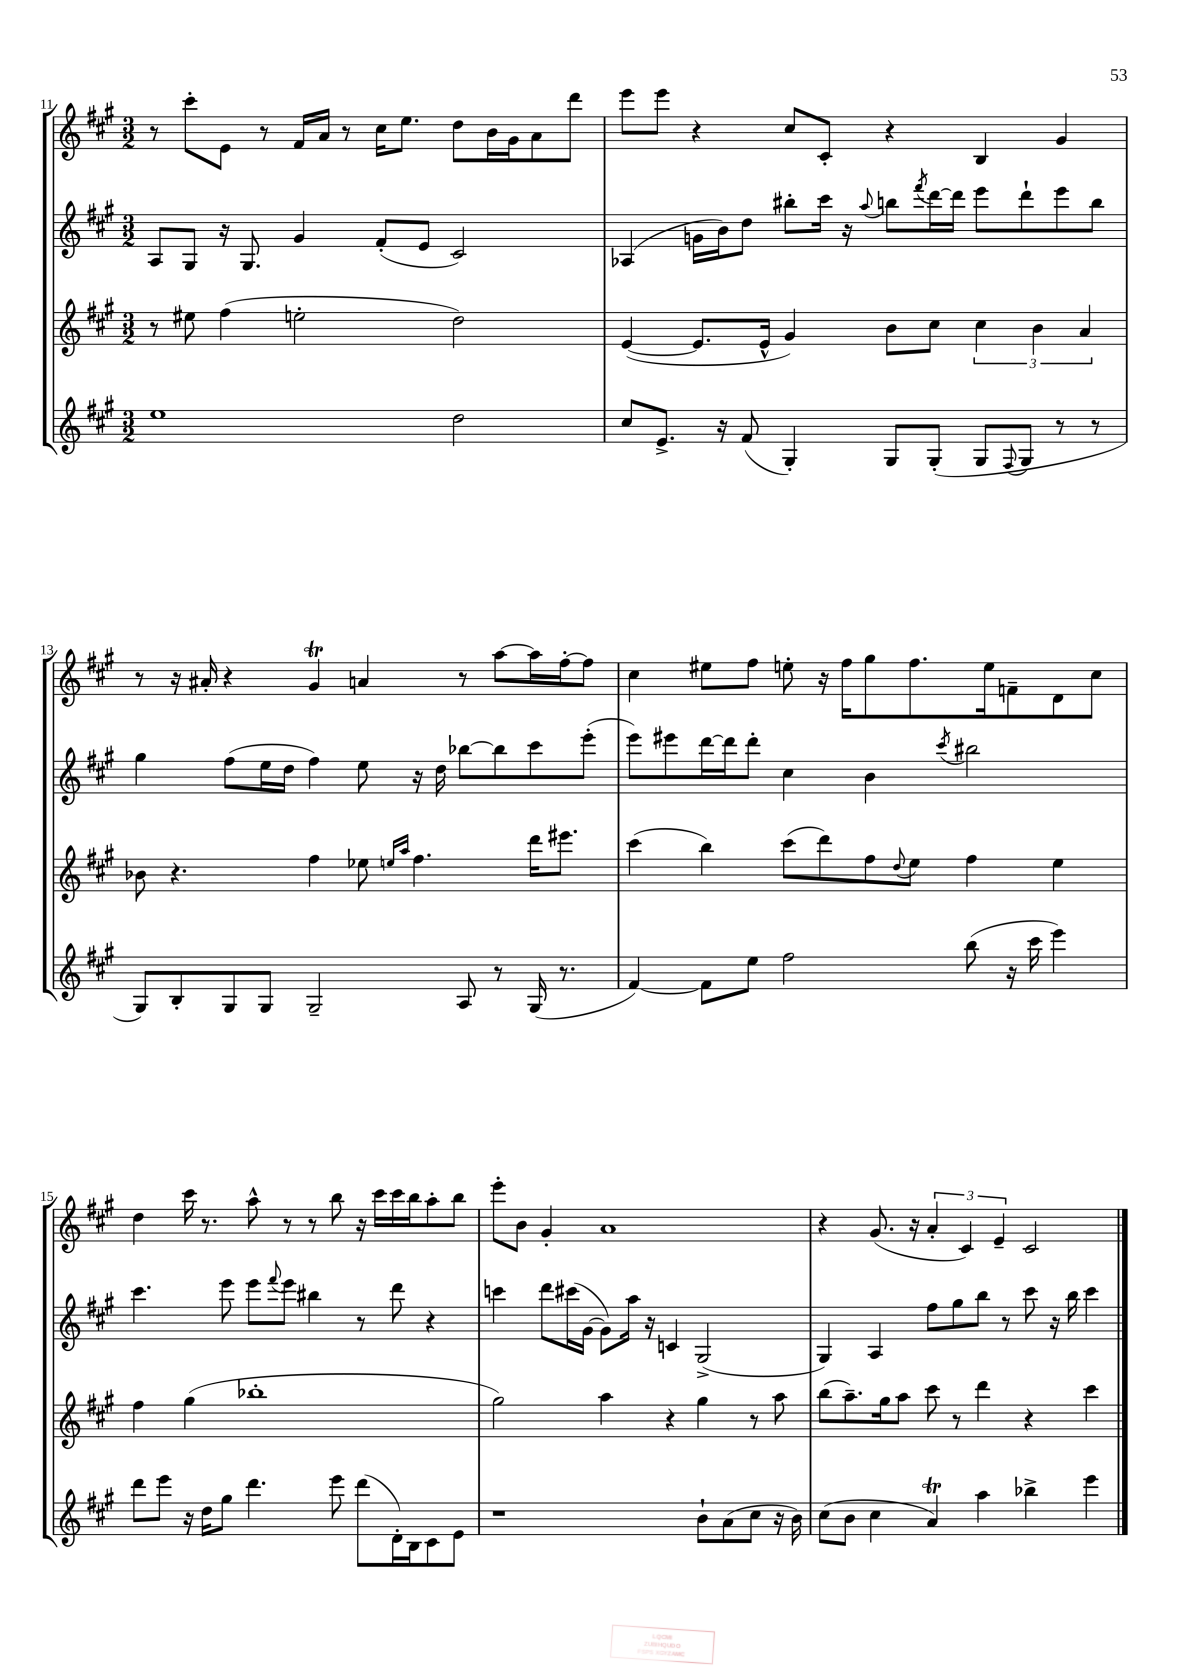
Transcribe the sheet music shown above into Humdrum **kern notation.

**kern	**kern	**kern	**kern
*staff4	*staff3	*staff2	*staff1
*clefG2	*clefG2	*clefG2	*clefG2
*k[f#c#g#]	*k[f#c#g#]	*k[f#c#g#]	*k[f#c#g#]
*M3/2	*M3/2	*M3/2	*M3/2
1ee	8r	8A	8r
.	8ee#	8G#	8ccc#'
.	(4ff#	16r	8e
.	.	8.G#	.
.	.	.	8r
.	2ee'	4g#	16f#
.	.	.	16a
.	.	.	8r
.	.	(8f#'	16cc#
.	.	.	8.ee
.	.	8e	.
2dd	2dd)	2c#)	8dd
.	.	.	16b
.	.	.	16g#
.	.	.	8a
.	.	.	8ddd
=	=	=	=
8cc#	([4e	(4A-	8eee
8.e^	.	.	8eee
.	8.e]	16g	4r
16r	.	16b)	.
(8f#	.	8dd	.
.	16e^^	.	.
4G#')	4g#)	8bb#'	8cc#
.	.	16ccc#	8c#'
.	.	16r	.
.	.	8qqaa	.
8G#	8b	8bb	4r
.	.	8qfff#	.
(8G#'	8cc#	[16ddd	.
.	.	16ddd]	.
8G#	6cc#	8eee	4B
8qqF#	.	.	.
8G#	.	8ddd`	.
.	6b	.	.
8r	.	8eee	4g#
.	6a	.	.
8r	.	8bb	.
=	=	=	=
8G#)	8b-	4gg#	8r
8B'	4.r	.	16r
.	.	.	16a#'
8G#	.	(8ff#	4r
8G#	.	16ee	.
.	.	16dd	.
2G#~	4ff#	4ff#)	4g#
.	8ee-	8ee	4a
.	16qqee	.	.
.	16qqaa	.	.
.	4.ff#	16r	.
.	.	16dd	.
8A	.	[8bb-	8r
8r	.	8bb-]	[8aa
(16G#	16ddd	8ccc#	16aa]
8.r	8.eee#	.	[16ff#'
.	.	(8eee'	8ff#]
=	=	=	=
[4f#)	(4ccc#	8eee)	4cc#
.	.	8eee#	.
8f#]	4bb)	[16ddd	8ee#
.	.	16ddd]	.
8ee	.	8ddd'	8ff#
2ff#	(8ccc#	4cc#	8ee'
.	8ddd)	.	16r
.	.	.	16ff#
.	8ff#	4b	8gg#
.	8qqdd	.	.
.	8ee	.	8.ff#
.	.	8qccc#	.
(8bb	4ff#	2bb#	.
.	.	.	16ee
16r	.	.	8f~
16ccc#	.	.	.
4eee)	4ee	.	8d
.	.	.	8cc#
=	=	=	=
8ddd	4ff#	4.ccc#	4dd
8eee	.	.	.
16r	(4gg#	.	16ccc#
16dd	.	.	8.r
8gg#	.	8eee	.
4.ddd	1bb-'	8eee	8aa^^
.	.	8qqfff#	.
.	.	8eee	8r
.	.	4bb#	8r
8eee	.	.	8bb
(8ddd	.	8r	16r
.	.	.	16ccc#
16d')	.	8ddd	16ccc#
16B	.	.	16bb
8c#	.	4r	8aa'
8e	.	.	8bb
=	=	=	=
1r	2gg#)	4ccc	8eee'
.	.	.	8b
.	.	8ddd	4g#'
.	.	(16ccc#	.
.	.	[16g#	.
.	4aa	8g#])	1a
.	.	16aa	.
.	.	16r	.
.	4r	4c	.
8b`	4gg#	(2G#^	.
(8a	.	.	.
8cc#	8r	.	.
16r	8aa	.	.
16b)	.	.	.
=	=	=	=
(8cc#	(8bb	4G#)	4r
8b	8.aa~)	.	.
4cc#	.	4A	(8.g#
.	16gg#	.	.
.	8aa	.	.
.	.	.	16r
4a)	8ccc#	8ff#	6a'
.	8r	8gg#	.
.	.	.	6c#)
4aa	4ddd	8bb	.
.	.	.	6e~
.	.	8r	.
4bb-^	4r	8ccc#	2c#
.	.	16r	.
.	.	16bb	.
4eee	4ccc#	4ccc#	.
==	==	==	==
*-	*-	*-	*-
